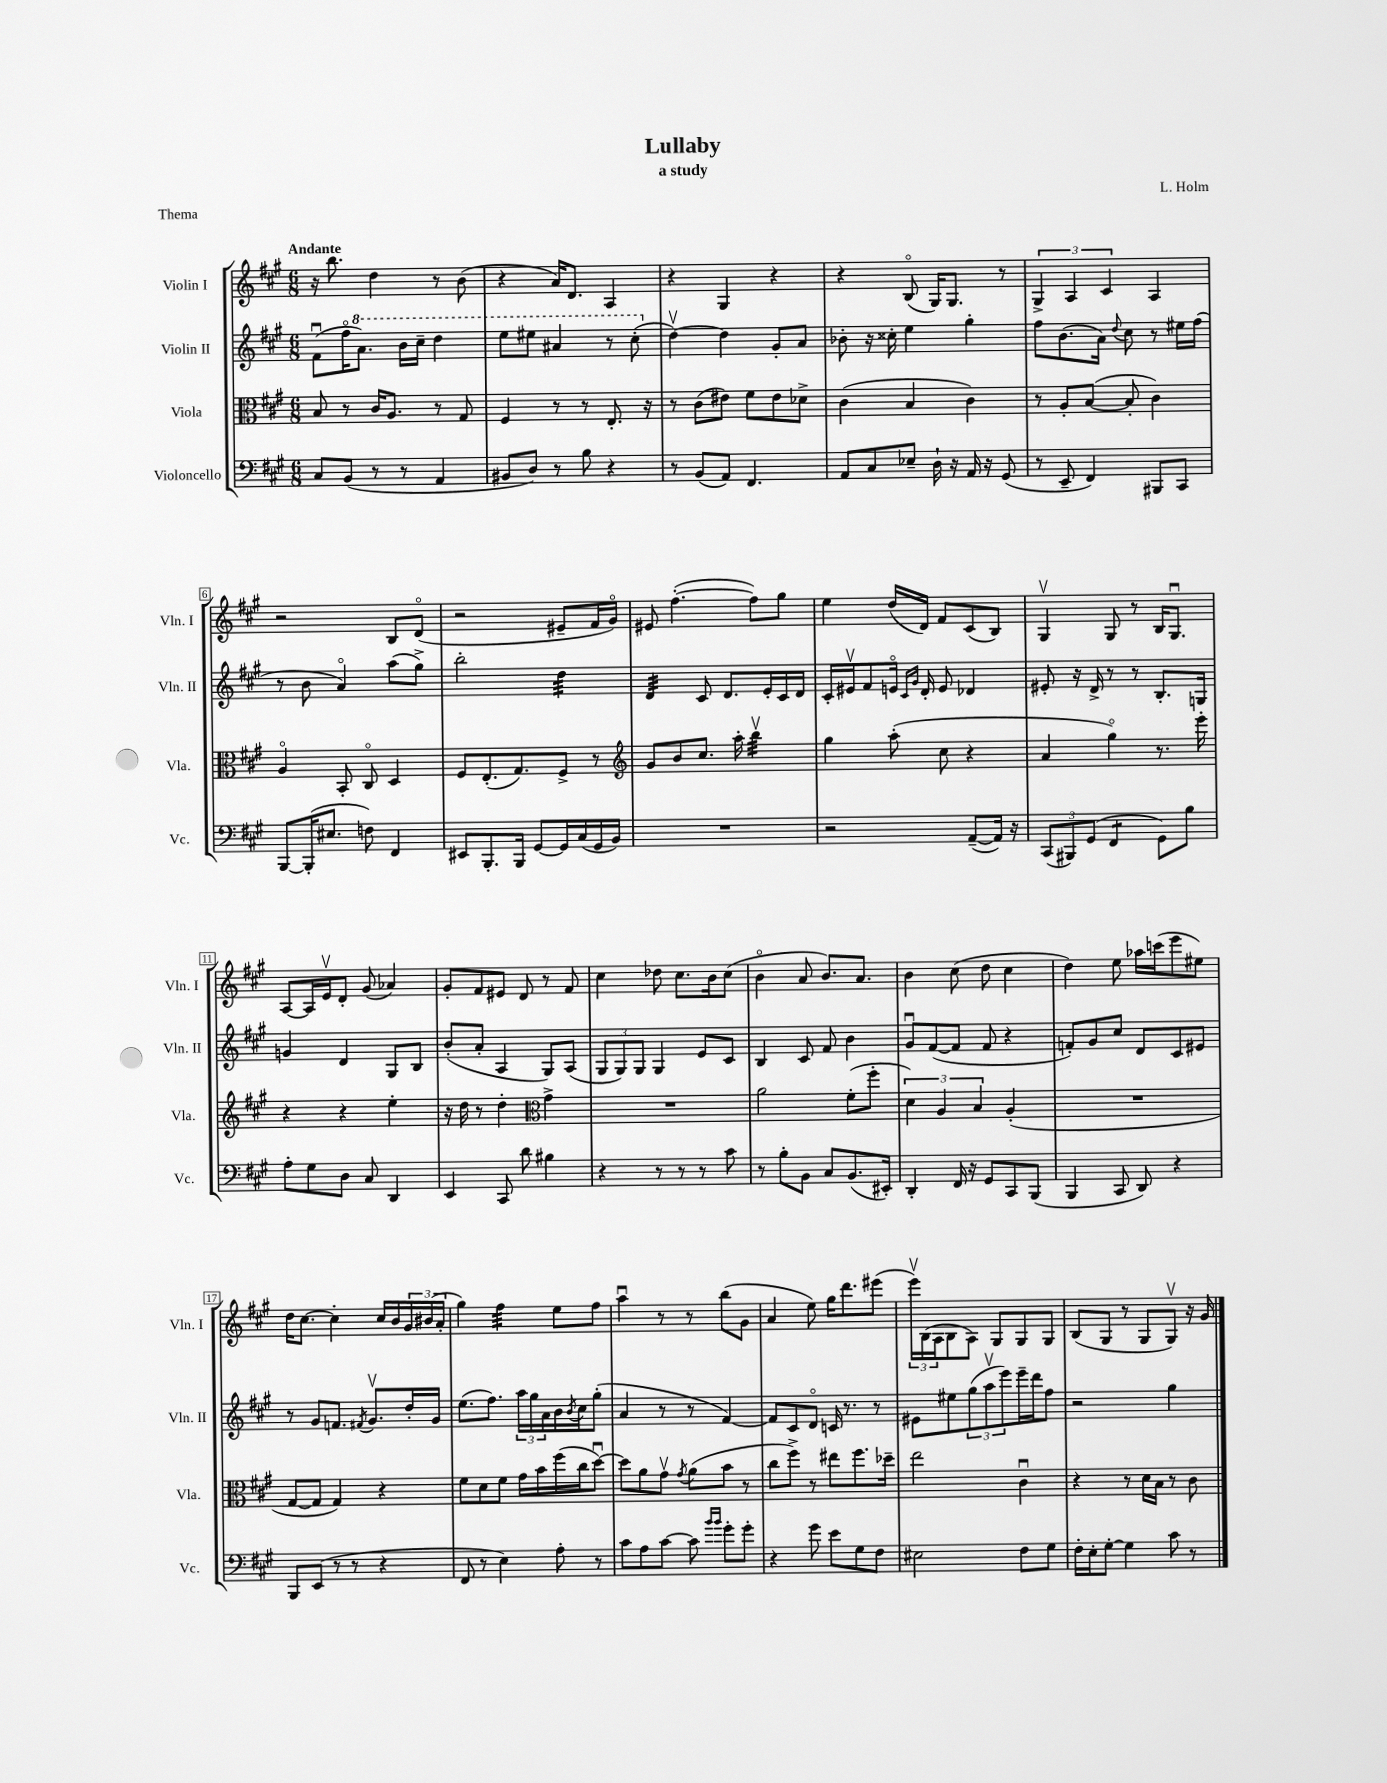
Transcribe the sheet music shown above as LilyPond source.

\header { title = "Lullaby" composer = "L. Holm" subtitle = "a study" piece = "Thema" }
<<
\new StaffGroup <<
\new Staff = "s0" \with { instrumentName = "Violin I" shortInstrumentName = "Vln. I" } {
    \clef treble \key a \major \numericTimeSignature \time 6/8 \tempo "Andante"
    r16 b''8. d''4 r8 b'8( |
    r4 a'16) d'8. a4 |
    r4 gis4 r4 |
    r4 b8\flageolet( gis16) gis8. r8 |
    \tuplet 3/2 { gis4-> a4 cis'4 } a4 |
    r2 b8 d'8\flageolet( |
    r2 eis'8-- fis'16 gis'16\flageolet) |
    eis'8 fis''4.~-.( fis''8) gis''8 |
    e''4 d''16( d'16) fis'8 cis'8( b8) |
    gis4\upbow gis8 r8 b16 gis8.\downbow |
    a8~ a16 e'16\upbow d'8-. gis'8( aes'4) |
    gis'8-. fis'8 eis'8 d'8 r8 fis'8 |
    cis''4 des''8 cis''8. b'16 cis''8( |
    b'4\flageolet a'8 b'8.) a'8. |
    b'4 cis''8( d''8 cis''4 |
    d''4) e''8 aes''16 c'''16( e'''8 eis''8) |
    d''16 cis''8.~ cis''4-. cis''16 b'16 \tuplet 3/2 { gis'16 bis'16( a'16-. } |
    gis''4) fis''4:32 e''8 fis''8 |
    a''4\downbow r8 r8 b''8( gis'8 |
    a'4 e''8) gis''16 d'''8. eis'''8( |
    \tuplet 3/2 { e'''16\upbow) b16( a16 } b8 a8) gis8 gis8 gis8 |
    b8( gis8 r8 gis8 gis8\upbow) r16 gis'16 \bar "|." |
}
\new Staff = "s1" \with { instrumentName = "Violin II" shortInstrumentName = "Vln. II" } {
    \clef treble \key a \major \numericTimeSignature \time 6/8
    fis'8\downbow( fis''16\flageolet \ottava #1 a''8.) b''16 cis'''16-- d'''4 |
    e'''8 eis'''8 ais''4 r8 cis'''8-.( \ottava #0 |
    d''4~\upbow) d''4 gis'8-. a'8 |
    bes'8-. r16 cisis''16-. e''4 gis''4-. |
    fis''8 b'8.( a'16) \appoggiatura { d''8 } cis''8 r8 eis''16 fis''16( |
    r8 b'8 a'4\flageolet) a''8( gis''8->) |
    b''2-. d''4:32 |
    d'4:32 cis'8 d'8. e'16-. cis'16 d'16 |
    cis'16-. eis'16\upbow fis'8 e'16\flageolet \grace { cis'16 gis'16 } d'16-. e'8 des'4 |
    eis'8-. r16 d'16-> r8 r8 b8.-. g16 |
    g'4 d'4 gis8 b8 |
    b'8-.( a'8-. a4 gis8) a8( |
    \tuplet 3/2 { gis8 gis8) gis8 } gis4 e'8 cis'8 |
    b4 cis'8 fis'8 b'4 |
    gis'8\downbow fis'8~( fis'8 fis'8 r4 |
    f'8-.) gis'8 cis''8 d'8 cis'8 eis'8 |
    r8 gis'8 f'8. \acciaccatura { fis'8 } gis'8.\upbow d''16-. gis'16 |
    e''8.( fis''8.) \tuplet 3/2 { a''16 gis''16 a'16 } b'16 \acciaccatura { b'8 } cis''16 gis''8-.( |
    a'4 r8 r8 fis'4~) |
    fis'8 cis'8 d'8\flageolet c'16 r8. r8 |
    eis'8 eis''8 \tuplet 3/2 { gis''8( a''8\upbow e'''8) } e'''16-- d'''16 fis''8 |
    r2 gis''4 \bar "|." |
}
\new Staff = "s2" \with { instrumentName = "Viola" shortInstrumentName = "Vla." } {
    \clef alto \key a \major \numericTimeSignature \time 6/8
    b8 r8 cis'16 a8. r8 gis8 |
    fis4 r8 r8 e8.-. r16 |
    r8 cis'8( eis'8) fis'8 eis'8 des'8-> |
    cis'4( b4 cis'4) |
    r8 a8-. b8~( b8-. cis'4) |
    a4\flageolet b,8-. cis8\flageolet d4 |
    fis8 e8.-.( gis8.) fis8-> r8 |
    \clef treble gis'8 b'8 cis''8. a''16-. b''4:32\upbow |
    gis''4 a''8-.( cis''8 r4 |
    a'4 gis''4\flageolet) r8. e'''16-. |
    r4 r4 e''4-. |
    r16 d''16 r8 d''4-. \clef alto gis'4-> |
    R2. |
    a'2 fis'8-.( fis''8-. |
    \tuplet 3/2 { d'4) a4 b4 } a4-.( |
    R2. |
    gis8~ gis8 gis4) r4 |
    fis'8 d'8 fis'8 gis'16 b'16 fis''16( cis''16 d''8~\downbow) |
    d''8 a'8 gis'8\upbow \acciaccatura { gis'8 } a'8( b'8 r8 |
    cis''8 fis''8->) r8 eis''8 fis''8. des''16-- |
    e''2 cis'4\downbow |
    r4 r8 d'16 b16 r8 cis'8 \bar "|." |
}
\new Staff = "s3" \with { instrumentName = "Violoncello" shortInstrumentName = "Vc." } {
    \clef bass \key a \major \numericTimeSignature \time 6/8
    cis8 b,8( r8 r8 a,4 |
    bis,8 d8) r8 b8 r4 |
    r8 b,8( a,8) fis,4. |
    a,8 cis8 ees8-- d16-! r16 a,16 r16 gis,8( |
    r8 e,8-- fis,4) bis,,8 cis,8 |
    b,,8~ b,,16-.( eis8. f8) fis,4 |
    eis,8 b,,8.-. b,,16 gis,8~ gis,16 cis16( gis,16 b,16) |
    R2. |
    r2 a,8~--( a,16) r16 |
    \tuplet 3/2 { cis,8( bis,,8) gis,8( } fis,4:8 gis,8) b8 |
    a8-. gis8 d8 cis8 d,4 |
    e,4 cis,8 d'8 bis4 |
    r4 r8 r8 r8 cis'8 |
    r8 b8-. b,8 cis8 b,8.( eis,16-.) |
    d,4-. fis,16 r16 gis,8 cis,8 b,,8( |
    b,,4 cis,8 d,8) r4 |
    b,,8 e,8( r8 r8 r4 |
    fis,8 r8 e4) a8-. r8 |
    cis'8 a8 cis'8~ cis'8 \grace { b'16 b'16 } gis'8-. gis'8-. |
    r4 gis'8 e'8 gis8 fis8 |
    eis2 fis8 gis8 |
    fis16-. e16-. gis8~-. gis4 cis'8 r8 \bar "|." |
}
>>
>>
\layout { \context { \Score \override BarNumber.stencil = #(make-stencil-boxer 0.1 0.3 ly:text-interface::print) } }
